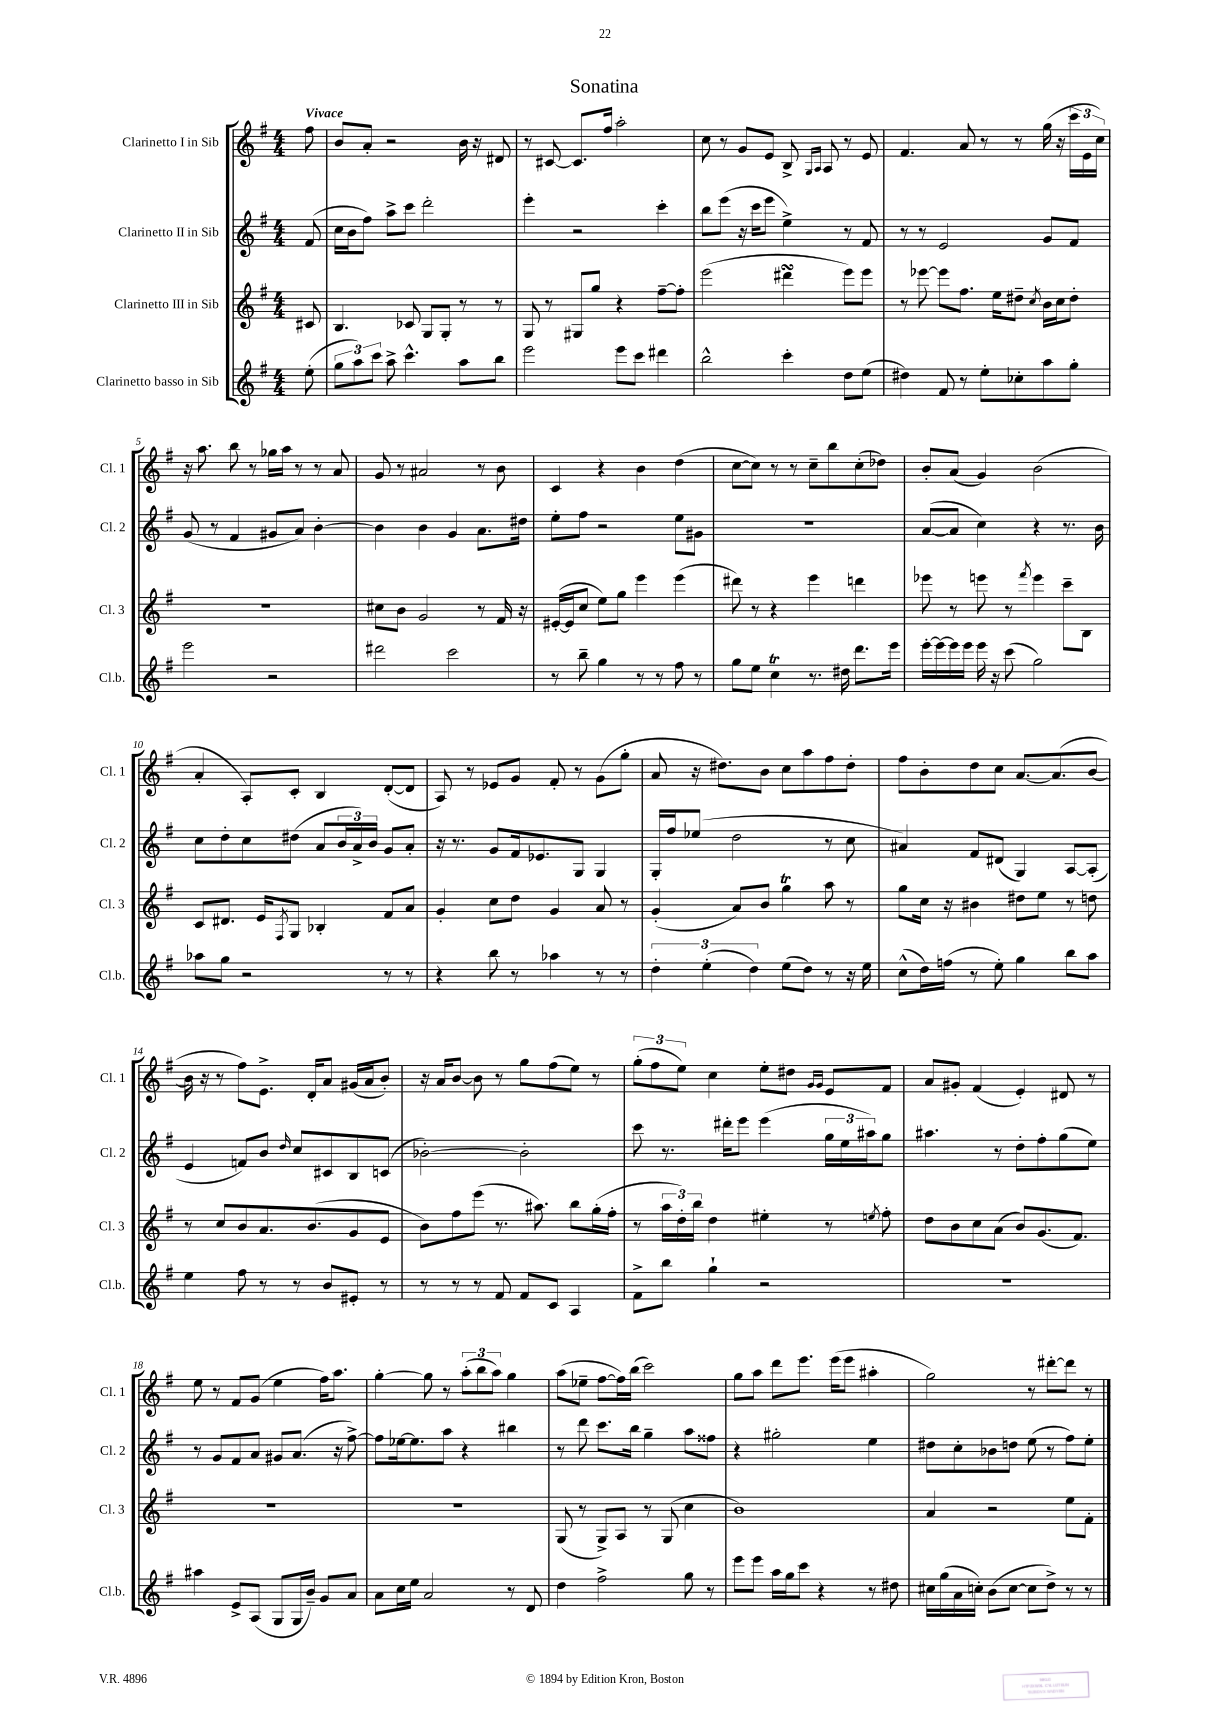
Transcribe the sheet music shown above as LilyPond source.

\header { title = "Sonatina" }
<<
\new StaffGroup <<
\new Staff = "s0" \with { instrumentName = "Clarinetto I in Sib" shortInstrumentName = "Cl. 1" } {
    \clef treble \key g \major \numericTimeSignature \time 4/4 \partial 8 \tempo "Vivace"
    fis''8 |
    b'8 a'8-. r2 b'16 r16 dis'8 |
    r8 cis'8~ cis'8. fis''16 a''2-. |
    c''8 r8 g'8 e'8 b8-> \grace { g16 a16 } a8 r8 e'8 |
    fis'4. a'8 r8 r8 g''16( r16 \tuplet 3/2 { c'''16 e'16 c''16) } |
    r16 a''8. b''8 r8 ges''16 a''16 r8 r8 a'8 |
    g'8 r8 ais'2 r8 b'8 |
    c'4 r4 b'4 d''4( |
    c''8~ c''8) r8 r8 c''8-- b''8 c''8-.( des''8) |
    b'8-. a'8( g'4) b'2( |
    a'4-. a8-.) c'8-. b4 d'8~-.( d'8 |
    a8) r8 ees'8 g'8 fis'8-. r8 g'8( g''8-. |
    a'8 r16 dis''8.) b'8 c''8 a''8 fis''8 dis''8-. |
    fis''8 b'8-. d''8 c''8 a'8.~ a'8.( b'8~ |
    b'16 r16 r8 fis''8) e'8.-> d'16-. a'8 gis'16( a'16 b'8-.) |
    r16 a'16 b'8~ b'8 r8 g''8 fis''8( e''8) r8 |
    \tuplet 3/2 { g''8-.( fis''8 e''8) } c''4 e''8-. dis''8 \grace { g'16 g'16 } e'8 fis'8 |
    a'8 gis'8-. fis'4( e'4-.) dis'8 r8 |
    e''8 r8 fis'8 g'8( e''4 fis''16) a''8. |
    g''4~-. g''8 r8 \tuplet 3/2 { a''8-.( b''8 a''8) } g''4 |
    a''8( ees''8-- fis''8~ fis''16) b''16( c'''2) |
    g''8 a''8 d'''8 e'''8. e'''16( e'''8 ais''4-. |
    g''2) r8 dis'''8~-. dis'''8 r8 \bar "|." |
}
\new Staff = "s1" \with { instrumentName = "Clarinetto II in Sib" shortInstrumentName = "Cl. 2" } {
    \clef treble \key g \major \numericTimeSignature \time 4/4 \partial 8
    fis'8( |
    c''16 b'16 fis''8) a''8-> c'''8 d'''2-. |
    e'''4-. r2 c'''4-. |
    b''8 e'''8( r16 c'''16 e'''8 e''4->) r8 fis'8 |
    r8 r8 e'2 g'8 fis'8 |
    g'8( r8 fis'4 gis'8 a'8) b'4~-. |
    b'4 b'4 g'4 a'8. dis''16 |
    e''8-. fis''8 r2 e''8 gis'8 |
    R1 |
    a'8~( a'8 c''4) r4 r8. b'16 |
    c''8 d''8-. c''8 dis''8( a'8 \tuplet 3/2 { b'16 a'16->) b'16 } g'8 a'8-. |
    r16 r8. g'8 fis'16 ees'8. g8 g4 |
    g16-. fis''16 ees''8( d''2 r8 c''8 |
    ais'4) fis'8 dis'8( g4) a8~ a8-.( |
    e'4 f'8) b'8 \grace { d''16 } c''8 cis'8 b8 c'8( |
    bes'2~-.) bes'2-. |
    c'''8 r8. dis'''16-. e'''8 e'''4( \tuplet 3/2 { g''16 e''16 ais''16) } g''8 |
    ais''4. r8 d''8-. fis''8-. g''8( e''8) |
    r8 g'8 fis'8 a'8 gis'8 a'8.( r16 fis''8~->) |
    fis''8 ees''16~ ees''8. a''8 r4 bis''4 |
    r8 d'''8 c'''8. b''16 g''4-- a''8 fisis''8 |
    r4 gis''2-. e''4 |
    dis''8 c''8-. bes'8 d''8 e''8( r8 fis''8) e''8-. \bar "|." |
}
\new Staff = "s2" \with { instrumentName = "Clarinetto III in Sib" shortInstrumentName = "Cl. 3" } {
    \clef treble \key g \major \numericTimeSignature \time 4/4 \partial 8
    cis'8 |
    b4. ces'8 g8 g8-. r8 r8 |
    g8 r8 gis8 g''8 r4 fis''8~-- fis''8-. |
    e'''2( dis'''4\turn e'''8) e'''8 |
    r8 ees'''8~ ees'''8 fis''8. e''16 dis''8-- \acciaccatura { c''8 } b'16 c''16 dis''8-. |
    R1 |
    cis''8 b'8 g'2 r8 fis'16 r16 |
    eis'16~-.( eis'16 c''8 e''8) g''8 e'''4 e'''4( |
    dis'''8) r8 r4 e'''4 d'''4 |
    ees'''8 r8 e'''8 r8 \acciaccatura { fis'''8 } e'''4 c'''8-- b8 |
    c'8 dis'8. e'16 \acciaccatura { fis8 } g8 bes4-. fis'8 a'8 |
    g'4-. c''8 d''8 g'4 a'8 r8 |
    g'4-.( a'8) b'8 g''4\trill a''8 r8 |
    g''8 c''16 r16 bis'4 dis''8 e''8 r8 d''8 |
    r8 c''8 b'8 a'8. b'8.( g'8 e'8 |
    b'8) fis''8 e'''8( r8. ais''8.) b''8 g''16-.( fis''16-. |
    r8 \tuplet 3/2 { a''16 d''16-.) b''16 } d''4 eis''4-. r8 \acciaccatura { e''8 } fis''8-. |
    d''8 b'8 c''8 a'8( b'8) g'8.( fis'8.) |
    R1 |
    R1 |
    g8( r8 g8->) a8 r8 g8( c''4 |
    b'1) |
    a'4 r2 e''8 fis'8-. \bar "|." |
}
\new Staff = "s3" \with { instrumentName = "Clarinetto basso in Sib" shortInstrumentName = "Cl.b." } {
    \clef treble \key g \major \numericTimeSignature \time 4/4 \partial 8
    e''8-.( |
    \tuplet 3/2 { g''8 a''8) c'''8 } a''8-> c'''4.-^ a''8 b''8 |
    e'''2 e'''8 c'''8 dis'''4 |
    b''2-^ c'''4-. d''8 e''8( |
    dis''4) fis'8 r8 e''8-. ces''8-. a''8 g''8-. |
    e'''2 r2 |
    dis'''2 c'''2 |
    r8 b''8-- g''4 r8 r8 fis''8 r8 |
    g''8 e''8 c''4\trill r8. dis''16 d'''8. e'''16 |
    e'''16~-. e'''16~ e'''16 e'''16 e'''16 r16 c'''8( g''2) |
    aes''8 g''8 r2 r8 r8 |
    r4 b''8 r8 aes''4 r8 r8 |
    \tuplet 3/2 { d''4-. e''4-.( d''4) } e''8( d''8) r8 r16 e''16 |
    c''8-^( d''16) f''16( r8 e''8-.) g''4 b''8 a''8 |
    e''4 fis''8 r8 r8 b'8 eis'8-. r8 |
    r8 r8 r8 fis'8 fis'8 c'8 a4 |
    fis'8-> b''8 g''4-! r2 |
    R1 |
    ais''4 e'8-> a8( g8 g16 b'16--) g'8 a'8 |
    a'8 c''16 e''16 a'2 r8 d'8 |
    d''4 fis''2-> g''8 r8 |
    e'''8 e'''8 a''16 g''16 c'''8 r4 r8 dis''8 |
    cis''16 g''16( a'16 c''16-.) b'8( c''8~ c''8 d''8->) r8 r8 \bar "|." |
}
>>
>>
